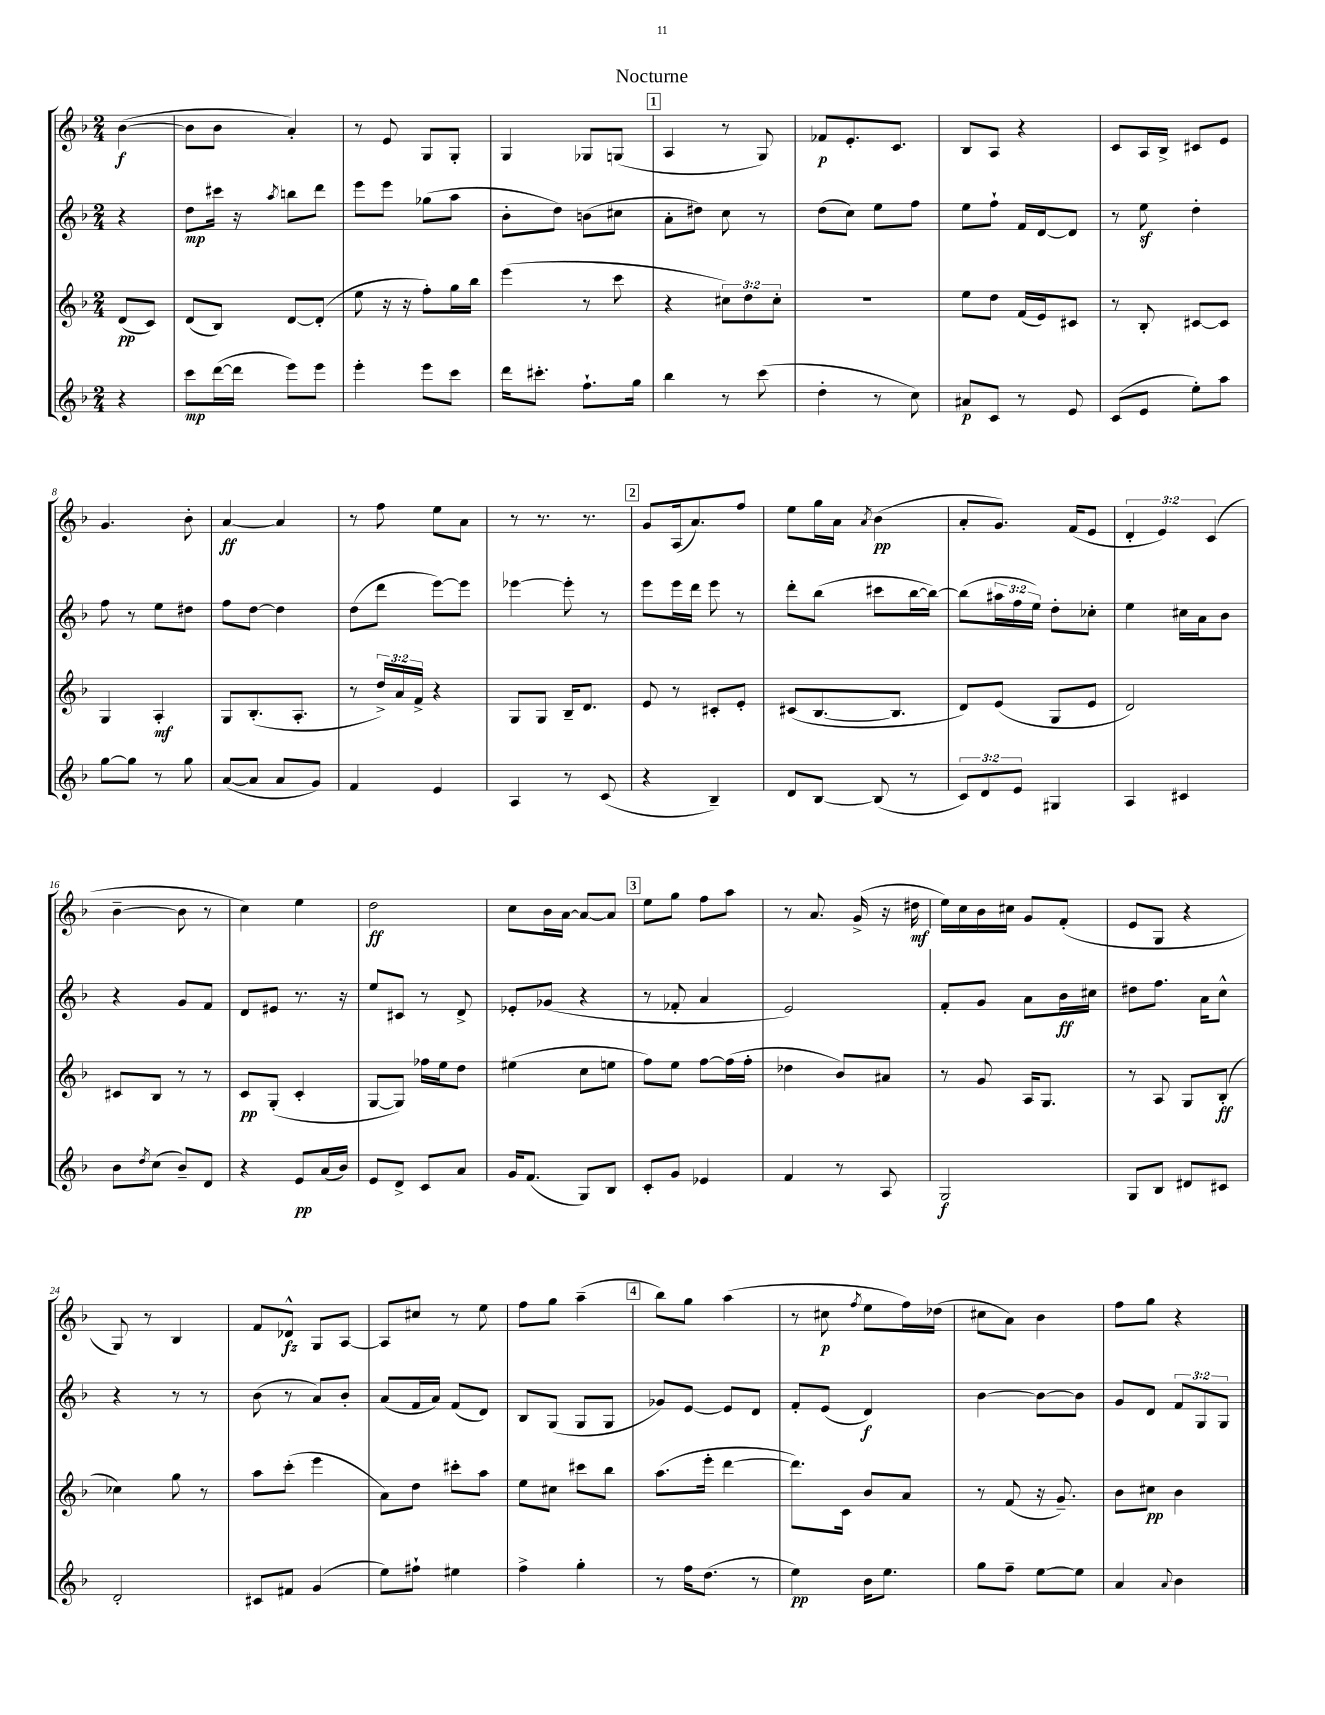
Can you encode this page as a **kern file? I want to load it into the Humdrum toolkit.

**kern	**dynam	**kern	**dynam	**kern	**dynam	**kern	**dynam
*part4	*part4	*part3	*part3	*part2	*part2	*part1	*part1
*staff4	*staff4	*staff3	*staff3	*staff2	*staff2	*staff1	*staff1
*clefG2	*	*clefG2	*	*clefG2	*	*clefG2	*
*k[b-]	*	*k[b-]	*	*k[b-]	*	*k[b-]	*
*M2/4	*	*M2/4	*	*M2/4	*	*M2/4	*
=	=	=	=	=	=	=	=
4r	.	(8d/L	pp	4r	.	([4b-\	f
.	.	8c/J)	.	.	.	.	.
=1	=1	=1	=1	=1	=1	=1	=1
8ccc\L	mp	(8d/L	.	8dd\L	mp	8b-\L]	.
([16ddd\L	.	8B-/J)	.	16ccc#X\Jk	.	8b-\J	.
16ddd\JJ]	.	.	.	16r	.	.	.
.	.	.	.	8qaa/	.	.	.
8eee\L)	.	[8d/L	.	8bbn\L	.	4a'/)	.
8eee\J	.	(8d'/J]	.	8ddd\J	.	.	.
=2	=2	=2	=2	=2	=2	=2	=2
4eee'\	.	8ee\	.	8eee\L	.	8r	.
.	.	16r	.	8eee\J	.	8e/	.
.	.	16r	.	.	.	.	.
8eee\L	.	8ff'\L)	.	(8gg-X\L	.	8G/L	.
8ccc\J	.	16gg\L	.	8aa\J	.	8G'/J	.
.	.	16bb-\JJ	.	.	.	.	.
=3	=3	=3	=3	=3	=3	=3	=3
16ddd\KL	.	(4eee\	.	8b-'\L	.	4G/	.
8.ccc#X'\J	.	.	.	.	.	.	.
.	.	.	.	8dd\J)	.	.	.
8.ff`\L	.	8r	.	(8bn\L	.	8G-X/L	.
.	.	8ccc\	.	8cc#X\J	.	(8Gn/J	.
16gg\Jk	.	.	.	.	.	.	.
!!LO:REH:place=s1:t=1
=4	=4	=4	=4	=4	=4	=4	=4
4bb-\	.	4r	.	8a'\L	.	4A/	.
.	.	.	.	8dd#X\J)	.	.	.
8r	.	12cc#X\L)	.	8cc\	.	8r	.
.	.	12dd\	.	.	.	.	.
(8ccc\	.	.	.	8r	.	8G/)	.
.	.	12cc#'\J	.	.	.	.	.
=5	=5	=5	=5	=5	=5	=5	=5
4dd'\	.	2r	.	(8dd\L	.	8f-X/L	p
.	.	.	.	8cc\J)	.	8.e'/	.
8r	.	.	.	8ee\L	.	.	.
.	.	.	.	.	.	8.c/J	.
8cc\)	.	.	.	8ff\J	.	.	.
=6	=6	=6	=6	=6	=6	=6	=6
8a#X/L	p	8ee\L	.	8ee\L	.	8B-/L	.
8c/J	.	8dd\J	.	8ff`\J	.	8A/J	.
8r	.	(16f/LL	.	16f/LL	.	4r	.
.	.	16e/J)	.	[16d/J	.	.	.
8e/	.	8c#X/J	.	8d/J]	.	.	.
=7	=7	=7	=7	=7	=7	=7	=7
(8c/L	.	8r	.	8r	.	8c/L	.
8e/J	.	8B-'/	.	8eez\	.	16A/L	.
.	.	.	.	.	.	16B-^/JJ	.
8ee'\L)	.	[8c#X/L	.	4dd'\	.	8c#X/L	.
8aa\J	.	8c#/J]	.	.	.	8e/J	.
!!LO:LB:g=z
=8	=8	=8	=8	=8	=8	=8	=8
[8gg\L	.	4G/	.	8ff\	.	4.g/	.
8gg\J]	.	.	.	8r	.	.	.
8r	.	4A'/	mf	8ee\L	.	.	.
8gg\	.	.	.	8dd#X\J	.	8b-'\	.
=9	=9	=9	=9	=9	=9	=9	=9
([8a/L	.	8G/L	.	8ff\L	.	[4a/	ff
8a/J]	.	(8.B-'/	.	[8dd\J	.	.	.
8a/L	.	.	.	4dd\]	.	4a/]	.
.	.	8.A'/J	.	.	.	.	.
8g/J)	.	.	.	.	.	.	.
=10	=10	=10	=10	=10	=10	=10	=10
4f/	.	8r	.	(8dd\L	.	8r	.
.	.	24dd^/LL)	.	8ddd\J	.	8ff\	.
.	.	24a/	.	.	.	.	.
.	.	24f^/JJ	.	.	.	.	.
4e/	.	4r	.	[8eee\L)	.	8ee\L	.
.	.	.	.	8eee\J]	.	8a\J	.
=11	=11	=11	=11	=11	=11	=11	=11
4A/	.	8G/L	.	[4eee-X\	.	8r	.
.	.	8G/J	.	.	.	8.r	.
8r	.	16B-~/KL	.	8eee-'\]	.	.	.
.	.	8.d/J	.	.	.	8.r	.
(8c/	.	.	.	8r	.	.	.
!!LO:REH:place=s1:t=2
=12	=12	=12	=12	=12	=12	=12	=12
4r	.	8e/	.	8eee\L	.	8g/L	.
.	.	8r	.	16eee\L	.	(16A/k	.
.	.	.	.	16ddd\JJ	.	8.a/)	.
4B-~/)	.	8c#X'/L	.	8eee\	.	.	.
.	.	8e'/J	.	8r	.	8ff/J	.
=13	=13	=13	=13	=13	=13	=13	=13
8d/L	.	(8c#X/L	.	8ddd'\L	.	8ee\L	.
[8B-/J	.	[8.B-/	.	(8bb-\J	.	16gg\L	.
.	.	.	.	.	.	16a\JJ	.
.	.	.	.	.	.	8qa/	.
(8B-/]	.	.	.	8ccc#X\L	.	(4b-\	pp
.	.	8.B-/J]	.	.	.	.	.
8r	.	.	.	[16bb-\L	.	.	.
.	.	.	.	16bb-\JJ_)	.	.	.
=14	=14	=14	=14	=14	=14	=14	=14
12c/L)	.	8d/L)	.	(8bb-\L]	.	8a'/L	.
12d/	.	.	.	.	.	.	.
.	.	(8e/J	.	24aa#X\L	.	8.g/J)	.
12e/J	.	.	.	24ff\	.	.	.
.	.	.	.	24ee\JJ)	.	.	.
4G#X/	.	8G/L	.	8dd'\L	.	.	.
.	.	.	.	.	.	(16f/KL	.
.	.	8e/J	.	8cc-X'\J	.	8e/J	.
=15	=15	=15	=15	=15	=15	=15	=15
4A/	.	2d/)	.	4ee\	.	6d'/	.
.	.	.	.	.	.	6e/)	.
4c#X/	.	.	.	16cc#X\LL	.	.	.
.	.	.	.	16a\J	.	.	.
.	.	.	.	.	.	(6c/	.
.	.	.	.	8b-\J	.	.	.
!!LO:LB:g=z
=16	=16	=16	=16	=16	=16	=16	=16
8b-\L	.	8c#X/L	.	4r	.	[4b-~\	.
8qdd/	.	.	.	.	.	.	.
(8cc\J	.	8B-/J	.	.	.	.	.
8b-~/L)	.	8r	.	8g/L	.	8b-\]	.
8d/J	.	8r	.	8f/J	.	8r	.
=17	=17	=17	=17	=17	=17	=17	=17
4r	.	8c/L	pp	8d/L	.	4cc\)	.
.	.	(8G'/J	.	8e#X/J	.	.	.
8e/L	pp	4c'/	.	8.r	.	4ee\	.
(16a/L	.	.	.	.	.	.	.
16b-/JJ)	.	.	.	16r	.	.	.
=18	=18	=18	=18	=18	=18	=18	=18
8e/L	.	[8G/L	.	8ee/L	.	2dd\	ff
8d^/J	.	8G/J])	.	8c#X/J	.	.	.
8c/L	.	16ff-X\LL	.	8r	.	.	.
.	.	16ee\J	.	.	.	.	.
8a/J	.	8dd\J	.	8d^/	.	.	.
=19	=19	=19	=19	=19	=19	=19	=19
16g/KL	.	(4ee#X\	.	8e-X'/L	.	8cc\L	.
(8.f/J	.	.	.	.	.	.	.
.	.	.	.	(8g-X/J	.	16b-\L	.
.	.	.	.	.	.	[16a\JJ	.
8G/L)	.	8cc\L	.	4r	.	8a/L_	.
8B-/J	.	8een\J	.	.	.	8a/J]	.
!!LO:REH:place=s1:t=3
=20	=20	=20	=20	=20	=20	=20	=20
8c'/L	.	8ff\L)	.	8r	.	8ee\L	.
8g/J	.	8ee\J	.	8f-X'/	.	8gg\J	.
4e-X/	.	[8ff\L	.	4a/	.	8ff\L	.
.	.	(16ff\L]	.	.	.	8aa\J	.
.	.	16ff'\JJ	.	.	.	.	.
=21	=21	=21	=21	=21	=21	=21	=21
4f/	.	4dd-X\	.	2e/)	.	8r	.
.	.	.	.	.	.	8.a/	.
8r	.	8b-/L)	.	.	.	.	.
.	.	.	.	.	.	(16g^/	.
8A/	.	8a#X/J	.	.	.	16r	.
.	.	.	.	.	.	16dd#X\	mf
=22	=22	=22	=22	=22	=22	=22	=22
2G/	f	8r	.	8f'/L	.	16ee\LL)	.
.	.	.	.	.	.	16cc\	.
.	.	8g/	.	8g/J	.	16b-\	.
.	.	.	.	.	.	16cc#X\JJ	.
.	.	16A/KL	.	8a\L	.	8g/L	.
.	.	8.G/J	.	.	.	.	.
.	.	.	.	16b-\L	ff	(8f'/J	.
.	.	.	.	16cc#X\JJ	.	.	.
=23	=23	=23	=23	=23	=23	=23	=23
8G/L	.	8r	.	8dd#X\L	.	8e/L	.
8B-/J	.	8A/	.	8.ff\J	.	8G/J	.
8d#X/L	.	8G/L	.	.	.	4r	.
.	.	.	.	16a\KL	.	.	.
8c#X/J	.	(8B-'/J	ff	8cc^^\J	.	.	.
!!LO:LB:g=z
=24	=24	=24	=24	=24	=24	=24	=24
2d'/	.	4cc-X\)	.	4r	.	8G/)	.
.	.	.	.	.	.	8r	.
.	.	8gg\	.	8r	.	4B-/	.
.	.	8r	.	8r	.	.	.
=25	=25	=25	=25	=25	=25	=25	=25
8c#X/L	.	8aa\L	.	(8b-\	.	8f/L	.
8f#X/J	.	(8ccc'\J	.	8r	.	8d-X^^/J	fz
(4g/	.	4eee\	.	8a/L)	.	8G/L	.
.	.	.	.	8b-'/J	.	[8A/J	.
=26	=26	=26	=26	=26	=26	=26	=26
8ee\L)	.	8a\L)	.	(8a/L	.	8A/L]	.
8ff#X`\J	.	8dd\J	.	16f/L	.	8cc#X/J	.
.	.	.	.	16a/JJ)	.	.	.
4ee#X\	.	8ccc#X'\L	.	(8f/L	.	8r	.
.	.	8aa\J	.	8d/J)	.	8ee\	.
=27	=27	=27	=27	=27	=27	=27	=27
4ff^\	.	8ee\L	.	8B-/L	.	8ff\L	.
.	.	8cc#X\J	.	(8G/J	.	8gg\J	.
4gg'\	.	8ccc#X\L	.	8G/L	.	(4aa~\	.
.	.	8bb-\J	.	8G/J	.	.	.
!!LO:REH:place=s1:t=4
=28	=28	=28	=28	=28	=28	=28	=28
8r	.	(8.aa\L	.	8g-X/L)	.	8bb-\L)	.
16ff\KL	.	.	.	[8e/J	.	8gg\J	.
(8.dd\J	.	16eee'\Jk	.	.	.	.	.
.	.	[4ddd\	.	8e/L]	.	(4aa\	.
8r	.	.	.	8d/J	.	.	.
=29	=29	=29	=29	=29	=29	=29	=29
4ee\)	pp	8.ddd\L])	.	8f'/L	.	8r	.
.	.	.	.	(8e/J	.	8cc#X\	p
.	.	16c\Jk	.	.	.	.	.
.	.	.	.	.	.	8qff/	.
16b-\KL	.	8b-/L	.	4d/)	f	8ee\L	.
8.ee\J	.	.	.	.	.	.	.
.	.	8a/J	.	.	.	16ff\L)	.
.	.	.	.	.	.	(16dd-X\JJ	.
=30	=30	=30	=30	=30	=30	=30	=30
8gg\L	.	8r	.	[4b-\	.	8cc#X\L	.
8ff~\J	.	(8f/	.	.	.	8a\J)	.
[8ee\L	.	16r	.	8b-\L_	.	4b-\	.
.	.	8.g~/)	.	.	.	.	.
8ee\J]	.	.	.	8b-\J]	.	.	.
=31	=31	=31	=31	=31	=31	=31	=31
4a/	.	8b-\L	.	8g/L	.	8ff\L	.
.	.	8cc#X\J	pp	8d/J	.	8gg\J	.
8qqa/	.	.	.	.	.	.	.
4b-\	.	4b-\	.	12f/L	.	4r	.
.	.	.	.	12G/	.	.	.
.	.	.	.	12G/J	.	.	.
==	==	==	==	==	==	==	==
*-	*-	*-	*-	*-	*-	*-	*-
